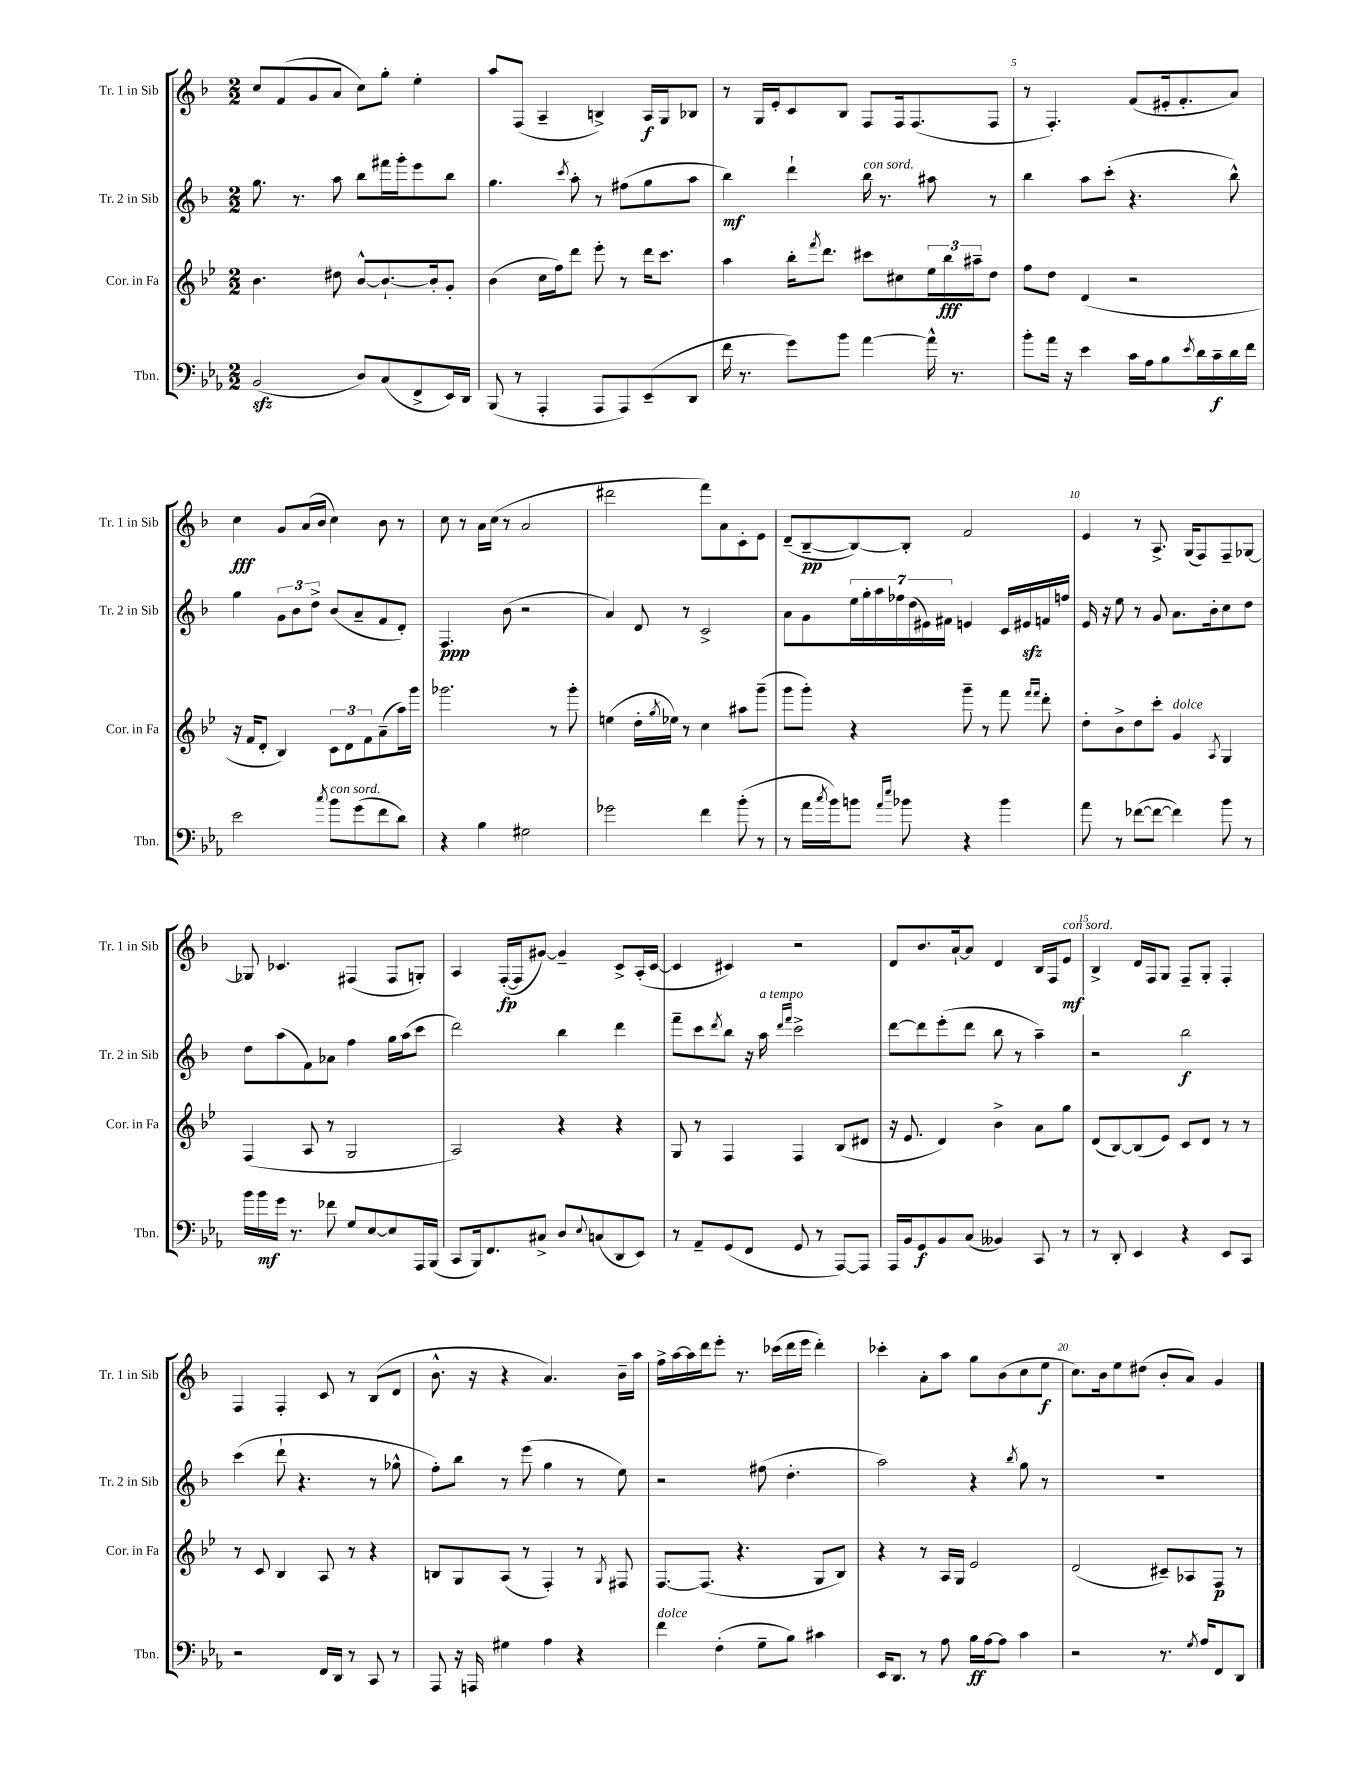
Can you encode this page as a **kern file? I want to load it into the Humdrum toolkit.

**kern	**dynam	**kern	**dynam	**kern	**dynam	**kern	**dynam
*part4	*part4	*part3	*part3	*part2	*part2	*part1	*part1
*staff4	*staff4	*staff3	*staff3	*staff2	*staff2	*staff1	*staff1
*I"Tbn.	*	*I"Cor. in Fa	*	*I"Tr. 2 in Sib	*	*I"Tr. 1 in Sib	*
*I'Tbn.	*	*I'Cor. in Fa	*	*I'Tr. 2 in Sib	*	*I'Tr. 1 in Sib	*
*clefF4	*	*clefG2	*	*clefG2	*	*clefG2	*
*k[b-e-a-]	*	*k[b-e-]	*	*k[b-]	*	*k[b-]	*
*M2/2	*	*M2/2	*	*M2/2	*	*M2/2	*
=2	=2	=2	=2	=2	=2	=2	=2
(2BB-zz/	.	4.b-\	.	8.gg\	.	8cc/L	.
.	.	.	.	.	.	(8f/	.
.	.	.	.	8.r	.	.	.
.	.	.	.	.	.	8g/	.
.	.	8dd#X\	.	8aa\	.	8a/J	.
8D/L)	.	[8b-^^/L	.	8bb-\L	.	8cc\L)	.
(8C/	.	8.b-`/_	.	16fff#X\L	.	8gg'\J	.
.	.	.	.	16ggg'\J	.	.	.
8FF^/	.	.	.	8eee\	.	4ee'\	.
.	.	16b-'/k]	.	.	.	.	.
16EE-/L)	.	8g'/J	.	8bb-\J	.	.	.
16DD/JJ	.	.	.	.	.	.	.
=3	=3	=3	=3	=3	=3	=3	=3
(8BBB-/	.	(4b-\	.	4.gg\	.	8aa/L	.
8r	.	.	.	.	.	(8F/J	.
4AAA-'/	.	16cc\LL	.	.	.	4A~/	.
.	.	16ff\J)	.	.	.	.	.
.	.	.	.	8qccc/	.	.	.
.	.	8ddd\J	.	8aa'\	.	.	.
8AAA-/L	.	8eee-'\	.	8r	.	4Bn^/)	.
8AAA-/)	.	8r	.	(8ff#X\L	.	.	.
(8EE-~/	.	16ddd\KL	.	8gg\	.	16A/LL	f
.	.	8.ccc\J	.	.	.	16G/J	.
8DD/J	.	.	.	8aa\J	.	8B-X/J	.
=4	=4	=4	=4	=4	=4	=4	=4
16f\	.	4aa\	.	4bb-\)	mf	8r	.
8.r	.	.	.	.	.	.	.
.	.	.	.	.	.	16G/LL	.
.	.	.	.	.	.	16e'/J	.
8g\L)	.	16bb-'\KL	.	4ddd`\	.	8c/	.
.	.	8qfff/	.	.	.	.	.
.	.	8.ddd\J	.	.	.	.	.
8b-\J	.	.	.	.	.	8B-/J	.
!	!	!	!	!LO:TX:a:i:t=con sord.	!	!	!
[4a-\	.	8ccc#X\L	.	16bb-\	.	8F/L	.
.	.	.	.	8.r	.	.	.
.	.	8cc#X\	.	.	.	16F/k	.
.	.	.	.	.	.	(8.F/	.
16a-^^\]	.	24ee-\L	.	8aa#X\	.	.	.
.	.	24bb-\	fff	.	.	.	.
8.r	.	.	.	.	.	.	.
.	.	24aa#X~\J	.	.	.	.	.
.	.	8dd\J	.	8r	.	8F/J	.
=5	=5	=5	=5	=5	=5	=5	=5
8b-'\L	.	8ff\L	.	4bb-\	.	8r	.
16a-\Jk	.	8dd\J	.	.	.	4.F'/)	.
16r	.	.	.	.	.	.	.
4e-\	.	(4d/	.	8aa\L	.	.	.
.	.	.	.	(8ccc'\J	.	.	.
16c\LL	.	2r	.	4.r	.	(8f/L	.
16A-\J	.	.	.	.	.	.	.
8B-\	.	.	.	.	.	16e#X'/k	.
.	.	.	.	.	.	8.f'/	.
8qe-/	.	.	.	.	.	.	.
16d\L	.	.	.	.	.	.	.
16c~\	f	.	.	.	.	.	.
16d\	.	.	.	8bb-^^\)	.	8a/J)	.
16f\JJ	.	.	.	.	.	.	.
!!LO:LB:g=z
=6	=6	=6	=6	=6	=6	=6	=6
2e-\	.	16r	.	4gg\	.	4cc\	fff
.	.	16f/KL	.	.	.	.	.
.	.	8d'/J	.	.	.	.	.
.	.	4B-/)	.	12g\L	.	8g/L	.
.	.	.	.	12b-\	.	.	.
.	.	.	.	.	.	(16a/L	.
.	.	.	.	12dd^\J	.	.	.
.	.	.	.	.	.	16b-/JJ	.
8qcc/	.	.	.	.	.	.	.
!LO:TX:a:i:t=con sord.	!	!	!	!	!	!	!
8b-\L	.	12c\L	.	(8b-/L	.	4cc\)	.
.	.	12d\	.	.	.	.	.
(8g\	.	.	.	8a~/	.	.	.
.	.	12f\	.	.	.	.	.
8f\	.	(8a~\	.	8f/	.	8b-\	.
8d\J)	.	16aa\L)	.	8d'/J)	.	8r	.
.	.	16ggg\JJ	.	.	.	.	.
=7	=7	=7	=7	=7	=7	=7	=7
4r	.	2.ggg-X\	.	4.F/	ppp	8cc\	.
.	.	.	.	.	.	8r	.
4B-\	.	.	.	.	.	16a\LL	.
.	.	.	.	.	.	(16cc\JJ	.
.	.	.	.	(8b-\	.	8r	.
2G#X\	.	.	.	2r	.	2a/	.
.	.	8r	.	.	.	.	.
.	.	8ggg-'\	.	.	.	.	.
=8	=8	=8	=8	=8	=8	=8	=8
2g-X\	.	(4een\	.	4a/)	.	2ddd#X\	.
.	.	16dd'\LL	.	8d/	.	.	.
.	.	8qgg/	.	.	.	.	.
.	.	16ee-X\JJ)	.	.	.	.	.
.	.	8r	.	8r	.	.	.
4f\	.	4cc\	.	2c^/	.	8fff\L)	.
.	.	.	.	.	.	8a\	.
(8b-'\	.	8aa#X\L	.	.	.	8c'\	.
8r	.	(8ggg~\J	.	.	.	8e\J	.
=9	=9	=9	=9	=9	=9	=9	=9
8r	.	8ggg\L	.	8a\L	.	(8d~/L	.
16a-\LL	.	8ggg'\J)	.	8g\	.	[8B-~/	pp
8qcc/	.	.	.	.	.	.	.
16b-\J)	.	.	.	.	.	.	.
8bn\J	.	4r	.	28ee\L	.	8B-/_)	.
.	.	.	.	28gg'\	.	.	.
.	.	.	.	28aa\	.	.	.
.	.	.	.	28ff-X\	.	.	.
16qqa-/LL	.	.	.	.	.	.	.
16qqee-/JJ	.	.	.	.	.	.	.
8b-X\	.	.	.	.	.	8B-'/J]	.
.	.	.	.	(28dd\	.	.	.
.	.	.	.	28e#X\)	.	.	.
.	.	.	.	28f#X\JJ	.	.	.
4r	.	8ggg~\	.	4en/	.	2f/	.
.	.	8r	.	.	.	.	.
4b-\	.	8fff\	.	16c/LL	.	.	.
.	.	.	.	16e#Xzz/	.	.	.
.	.	16qqfff/LL	.	.	.	.	.
.	.	16qqfff/JJ	.	.	.	.	.
.	.	8ddd'\	.	16fn/	.	.	.
.	.	.	.	16ffn/JJ	.	.	.
=10	=10	=10	=10	=10	=10	=10	=10
8a-\	.	8dd'\L	.	16e/	.	4e/	.
.	.	.	.	16r	.	.	.
8r	.	8b-^\	.	8ee\	.	.	.
([8f-X\L	.	8dd\	.	8r	.	8r	.
8f-\J_	.	8ccc'\J	.	8g/	.	8.A^/	.
!	!	!LO:TX:a:i:t=dolce	!	!	!	!	!
4f-\])	.	4g/	.	8.a\L	.	.	.
.	.	.	.	.	.	(16G/KL	.
.	.	.	.	.	.	8F/)	.
.	.	.	.	16b-'\k	.	.	.
.	.	8qA/	.	.	.	.	.
8b-\	.	4G/	.	8cc\	.	8F~/	.
8r	.	.	.	8dd\J	.	[8G-X/J	.
!!LO:LB:g=z
=11	=11	=11	=11	=11	=11	=11	=11
16b-\LL	.	(4F/	.	8dd\L	.	8G-X/]	.
16b-\	mf	.	.	.	.	.	.
16g\JJ	.	.	.	(8aa\	.	4.c-X/	.
8.r	.	.	.	.	.	.	.
.	.	8A/	.	8f\)	.	.	.
8f-X\	.	8r	.	8a-X\J	.	.	.
8G/L	.	2G/	.	4ff\	.	(4F#X/	.
[8E-/	.	.	.	.	.	.	.
8E-/]	.	.	.	16gg\LL	.	8F#/L	.
.	.	.	.	(16aa\J	.	.	.
16AAA-/L	.	.	.	8ccc\J	.	8Gn'/J)	.
(16BBB-/JJ	.	.	.	.	.	.	.
=12	=12	=12	=12	=12	=12	=12	=12
8CC/L	.	2A/)	.	2ddd\)	.	4A/	.
16BBB-/k)	.	.	.	.	.	.	.
8.FF/	.	.	.	.	.	.	.
.	.	.	.	.	.	([16F'/LL	fp
.	.	.	.	.	.	16F/J]	.
8C#X^/J	.	.	.	.	.	[8g#X/J)	.
8D/L	.	4r	.	4bb-\	.	4g#~/]	.
8qqE-/	.	.	.	.	.	.	.
(8Cn/	.	.	.	.	.	.	.
8DD/	.	4r	.	4ddd\	.	8c^/L	.
8EE-/J)	.	.	.	.	.	(16A'/L	.
.	.	.	.	.	.	[16c/JJ	.
=13	=13	=13	=13	=13	=13	=13	=13
8r	.	8G/	.	8fff~\L	.	4c/]	.
8AA-~/L	.	8r	.	8ccc\	.	.	.
.	.	.	.	8qddd/	.	.	.
(8GG/	.	4F/	.	8bb-\J	.	4c#X/)	.
8FF/J	.	.	.	16r	.	.	.
!	!	!	!	!LO:TX:a:i:t=a tempo	!	!	!
.	.	.	.	16aa\	.	.	.
.	.	.	.	16qqddd/LL	.	.	.
.	.	.	.	16qqfff/JJ	.	.	.
8GG/	.	4F/	.	2ccc^\	.	2r	.
8r	.	.	.	.	.	.	.
[8AAA-/L)	.	(8B-/L	.	.	.	.	.
8AAA-/J]	.	8d#X/J	.	.	.	.	.
=14	=14	=14	=14	=14	=14	=14	=14
16AAA-/LL	.	16r	.	[8ddd\L	.	8d/L	.
16BB-/J	.	8.e-/	.	.	.	.	.
8GG/	f	.	.	8ddd\]	.	8.b-/	.
8BB-/	.	4d/)	.	(8eee'\	.	.	.
.	.	.	.	.	.	[16a`/k	.
(8C/J	.	.	.	8ddd\J	.	8a/J]	.
4BB--X/)	.	4b-^\	.	8bb-\	.	4d/	.
.	.	.	.	8r	.	.	.
8CC/	.	8a\L	.	4aa~\)	.	16B-/LL	.
.	.	.	.	.	.	16F/J	.
!	!	!	!	!	!	!LO:TX:a:i:t=con sord.	!
8r	.	8gg\J	.	.	.	8e/J	mf
=15	=15	=15	=15	=15	=15	=15	=15
8r	.	(8d/L	.	2r	.	4B-^/	.
8DD'/	.	[8B-/)	.	.	.	.	.
4EE-/	.	(8B-/]	.	.	.	16d/LL	.
.	.	.	.	.	.	16F/J	.
.	.	8e-/J)	.	.	.	8G/J	.
4r	.	8c/L	.	2bb-\	f	8F~/L	.
.	.	8d/J	.	.	.	8G'/J	.
8EE-/L	.	8r	.	.	.	4F'/	.
8CC/J	.	8r	.	.	.	.	.
!!LO:LB:g=z
=16	=16	=16	=16	=16	=16	=16	=16
2r	.	8r	.	(4ccc\	.	4F/	.
.	.	8c/	.	.	.	.	.
.	.	4B-/	.	8ddd`\	.	4F'/	.
.	.	.	.	4.r	.	.	.
16FF/LL	.	8A/	.	.	.	8c/	.
16DD/JJ	.	.	.	.	.	.	.
8r	.	8r	.	.	.	8r	.
8CC/	.	4r	.	8r	.	(8B-/L	.
8r	.	.	.	8gg-X^^\	.	8d/J	.
=17	=17	=17	=17	=17	=17	=17	=17
8AAA-/	.	8Bn/L	.	8ff'\L)	.	8.b-^^\	.
16r	.	8G/	.	8bb-\J	.	.	.
16AAAn/	.	.	.	.	.	16r	.
4G#X\	.	(8A/J	.	8r	.	4r	.
.	.	8r	.	(8eee\	.	.	.
4A-\	.	4F'/)	.	4gg\	.	4.a/)	.
4r	.	8r	.	8r	.	.	.
.	.	8qG/	.	.	.	.	.
.	.	8F#X/	.	8ee\)	.	16b-~\LL	.
.	.	.	.	.	.	16aa\JJ	.
=18	=18	=18	=18	=18	=18	=18	=18
!LO:TX:a:i:t=dolce	!	!	!	!	!	!	!
4f\	.	[8.F/L	.	2r	.	16ff^\LL	.
.	.	.	.	.	.	[16aa\	.
.	.	.	.	.	.	16aa\]	.
.	.	(8.F/J]	.	.	.	16ddd\J	.
(4F'\	.	.	.	.	.	8eee'\J	.
.	.	4.r	.	.	.	8.r	.
8G~\L	.	.	.	(8ff#X\	.	.	.
.	.	.	.	.	.	(16ccc-X\LL	.
8B-\J)	.	.	.	4.dd'\	.	16ddd\	.
.	.	.	.	.	.	16eee\JJ	.
4c#X\	.	8G/L	.	.	.	4ddd'\)	.
.	.	8B-/J)	.	.	.	.	.
=19	=19	=19	=19	=19	=19	=19	=19
16EE-/KL	.	4r	.	2aa\)	.	4ccc-X'\	.
8.DD/J	.	.	.	.	.	.	.
8r	.	8r	.	.	.	8a'\L	.
8A-\	.	16A/LL	.	.	.	8aa\J	.
.	.	16G/JJ	.	.	.	.	.
16B-\LL	ff	2e-/	.	4r	.	8gg\L	.
[16A-\J	.	.	.	.	.	.	.
8A-\J]	.	.	.	.	.	(8b-\	.
.	.	.	.	8qbb-/	.	.	.
4c\	.	.	.	8gg\	.	8cc\	.
.	.	.	.	8r	.	8ee\J	f
=20	=20	=20	=20	=20	=20	=20	=20
2r	.	(2d/	.	1r	.	8.cc\L)	.
.	.	.	.	.	.	16b-\k	.
.	.	.	.	.	.	8ee\	.
.	.	.	.	.	.	(8dd#X\J	.
8.r	.	8c#X~/L)	.	.	.	8b-'/L	.
.	.	8A-X/	.	.	.	8a/J)	.
8qG/	.	.	.	.	.	.	.
16A-/KL	.	.	.	.	.	.	.
8FF/	.	8F/J	p	.	.	4g/	.
8DD/J	.	8r	.	.	.	.	.
==	==	==	==	==	==	==	==
*-	*-	*-	*-	*-	*-	*-	*-
